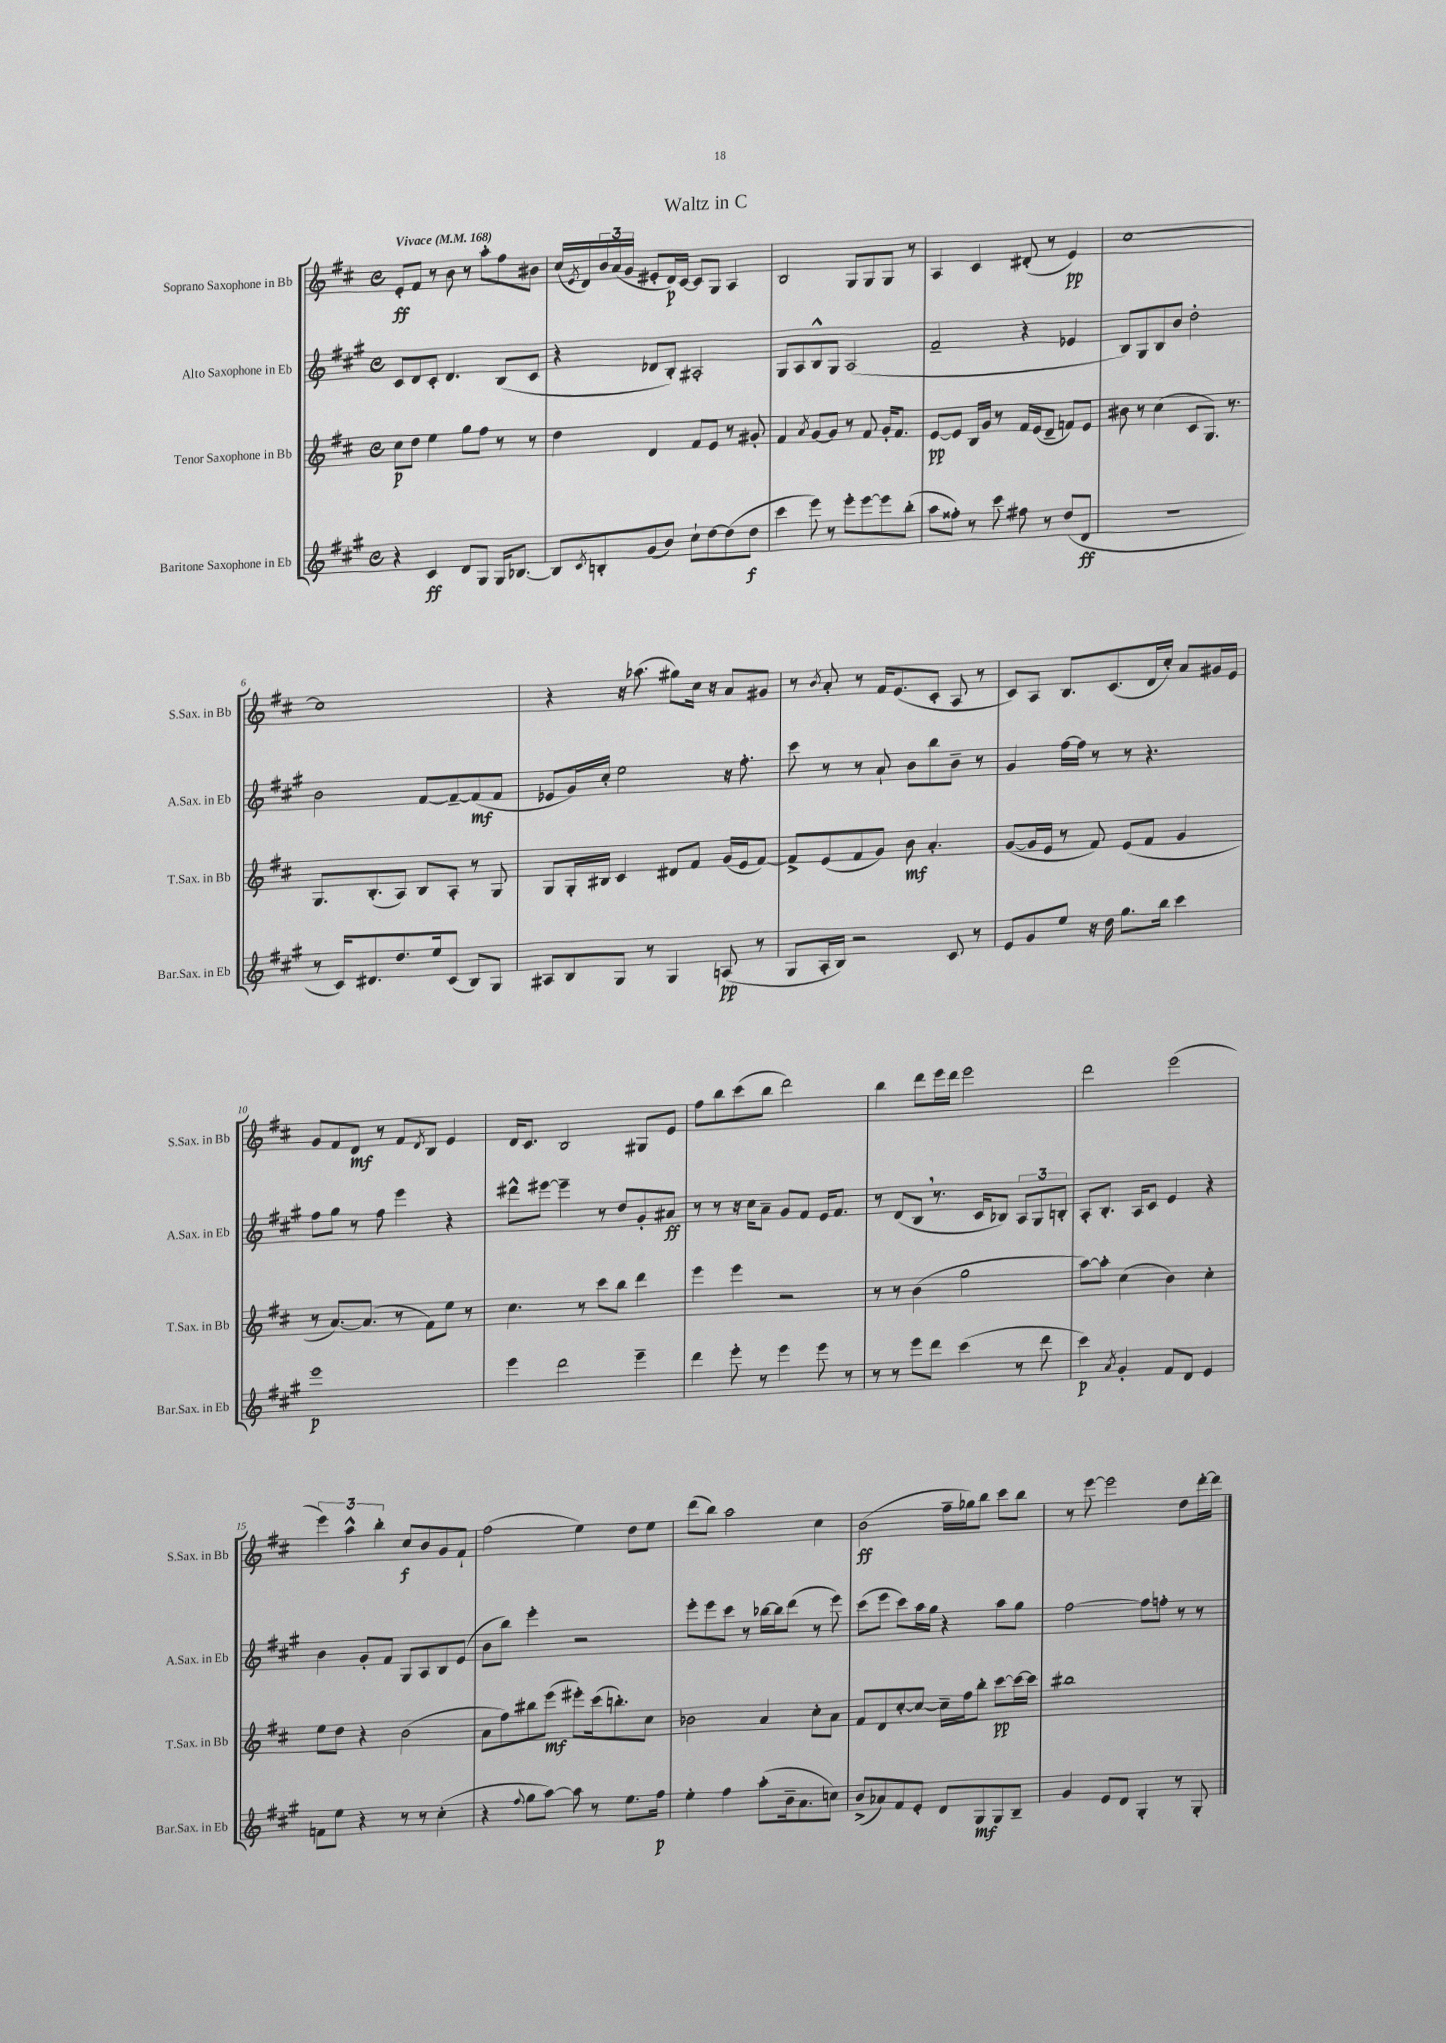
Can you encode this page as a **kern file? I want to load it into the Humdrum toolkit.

**kern	**kern	**kern	**kern
*staff4	*staff3	*staff2	*staff1
*clefG2	*clefG2	*clefG2	*clefG2
*k[f#c#g#]	*k[f#c#]	*k[f#c#g#]	*k[f#c#]
*M4/4	*M4/4	*M4/4	*M4/4
*met(c)	*met(c)	*met(c)	*met(c)
*MM168	*MM168	*MM168	*MM168
4r	8cc#	8c#	8e'
.	8dd	8d	8f#
4c#	4ee	8c#'	8r
.	.	4.d	8b
8d	8gg	.	8r
8G#	8ff#	.	8aa'
16G#	8r	(8B	8ff#
[8.B-	.	.	.
.	8r	8c#	8b#
=	=	=	=
8B-]	4dd	4r	(16cc#
.	.	.	8qe
.	.	.	16d)
8qc#	.	.	.
8B'	.	.	24b
.	.	.	(24a
.	.	.	24g
(8g#	4d	8d-	8e#'
8b)	.	8B')	16d)
.	.	.	[16c#
8cc#`	8f#	2A#'	8c#]
[8dd	8e	.	8G
(8dd]	8r	.	4A
8dd	8g#'	.	.
=	=	=	=
4ccc#	4f#	8G#	2B
.	.	8A	.
.	8qa	.	.
8eee)	[8g	8B^^	.
8r	8g]	8G#	.
8eee'	8r	(2A	8G
[8eee	8f#	.	8G
8eee]	16g'	.	8G
.	8.f#	.	.
(8bb'	.	.	8r
=	=	=	=
8aa	[8e	2f#~	4A
8ff##')	8e]	.	.
8r	16B	.	4c#
.	16g	.	.
8ccc#	8r	.	.
8ff#	16f#	4r	(8d#'
.	(16e	.	.
8r	8d~	.	8r
(8dd	8f)	4e-	4e)
8d	8e	.	.
=	=	=	=
1r	8b#	8B)	[1cc#
.	8r	8G#	.
.	(4cc#	8B	.
.	.	8b	.
.	8c#	2dd'	.
.	8.G)	.	.
.	8.r	.	.
=	=	=	=
8r	8.G	2b	1cc#]
16c#)	.	.	.
8.d#	(8.B'	.	.
8.dd	8A)	.	.
.	8B	[8f#	.
16ee	.	.	.
(8c#	8A'	8f#~_	.
8B)	8r	(8f#]	.
8G#	8G	8f#	.
=	=	=	=
8A#	8G	8e-	4r
8B	16G'	16g#)	.
.	16B#	16cc#'	.
8G#	4c#	2ee	16r
.	.	.	(8.aa-
8r	.	.	.
4G#	8d#	.	8gg#)
.	8f#	.	16cc#
.	.	.	16r
(8A	(16g	16r	8a
.	16e	8.ff#'	.
8r	[8f#)	.	8g#
=	=	=	=
8G#	8f#^]	8ccc#	8r
.	.	.	8qb
16A'	(8e	8r	8a'
16B)	.	.	.
2r	8f#	8r	8r
.	8g)	8a`	16f#
.	.	.	(8.e
.	8b	8b	.
.	4.a'	8bb	8c#'
8c#	.	8b~	8A
8r	.	8r	8r
=	=	=	=
8e	([8g	4g#	8c#)
8g#	16g]	.	8A
.	16e	.	.
8ee	8r	[16ff#	8.B
.	.	16ff#]	.
16r	8f#)	8r	.
16dd	.	.	(8.c#
8.gg#	(8e	8r	.
.	8f#	4.r	16d
16bb	.	.	16cc#')
4ccc#	4g	.	8a
.	.	.	16g#
.	.	.	16e
=	=	=	=
1eee	8r	8ff#	8g
.	[8.a)	8gg#	8f#
.	.	8r	8d
.	(8.a]	.	.
.	.	8ff#	8r
.	8r	4eee	8f#
.	.	.	8qd
.	8f#)	.	8B
.	8ee	4r	4e
.	8r	.	.
=	=	=	=
4eee	4.cc#	8ddd#^^	16d
.	.	.	8.c#
.	.	[8eee#	.
2ddd	.	4eee#~]	2B
.	8r	.	.
.	8ccc#	8r	.
.	8bb	8dd	.
4eee~	4ddd	8g#'	8G#
.	.	8a#	8e
=	=	=	=
4ddd	4eee	8r	8ff#
.	.	8r	8bb
8eee'	4eee	16r	(8ccc#
.	.	16cc#	.
8r	.	8a~	8bb
4eee	2r	8g#	2ddd)
.	.	8f#	.
8eee	.	16e	.
.	.	8.f#	.
8r	.	.	.
=	=	=	=
8r	8r	8r	4bb
8r	8r	(8d	.
8eee	(4b	8B	8ddd
8ddd	.	8.r	16eee
.	.	.	16ddd
(4ccc#	2gg	.	2eee
.	.	16c#	.
.	.	8B-)	.
8r	.	12A	.
.	.	12G#	.
8ddd	.	.	.
.	.	12B'	.
=	=	=	=
4ccc#)	[8aa)	8A'	2ddd
.	8aa']	8.B'	.
8qa	.	.	.
4g#'	(4cc#	.	.
.	.	16A	.
.	.	8c#	.
8f#	4b)	4e	(2eee
8d	.	.	.
4e	4cc#'	4r	.
=	=	=	=
8f	8ee	4b	6eee)
8ee	8dd	.	.
.	.	.	6aa^^
4r	4r	8g#'	.
.	.	.	6bb'
.	.	8f#	.
8r	(2b	8G#	8cc#
8r	.	8A	8b
(4cc#'	.	8B	8g
.	.	(8e	8f#`
=	=	=	=
4r	8a	8b	(2ff#
.	8ff#)	8bb)	.
8qqff#	.	.	.
8gg#	8bb#	4eee'	.
[8aa)	(8eee	.	.
8aa]	8eee#')	2r	4ee)
8r	(16ccc#	.	.
.	8.bb')	.	.
8.ee	.	.	8dd
.	8cc#	.	8ee
16ff#	.	.	.
=	=	=	=
4ee'	2b-	8eee'	(8ddd
.	.	8eee	8bb)
4ff#	.	8ccc#	2aa
.	.	8r	.
(8aa'	4a	[16bb-	.
.	.	16bb-]	.
16b~	.	(8ddd	.
8.a	.	.	.
.	8cc#'	8r	4cc#
8cc)	8a	8eee)	.
=	=	=	=
(8b^	8f#	(8ccc#	(2b
8a-)	8d	8eee	.
8f#	[8cc#'	8ccc#)	.
8e'	8cc#_	16aa	.
.	.	16gg#	.
8d	16cc#~]	4r	16ff#~
.	16ff#	.	16gg-)
8G#	8bb'	.	8bb
8G#	[8ccc#	8aa	8ccc#
8B~	16ccc#_	8gg#	8bb
.	16ccc#]	.	.
=	=	=	=
4g#	1bb#	[2ff#	8r
.	.	.	[8eee
8e	.	.	2eee]
8d	.	.	.
4G#'	.	8ff#]	.
.	.	8ff'	.
8r	.	8r	8dd
8G#'	.	8r	[16ddd'
.	.	.	16ddd]
==	==	==	==
*-	*-	*-	*-
